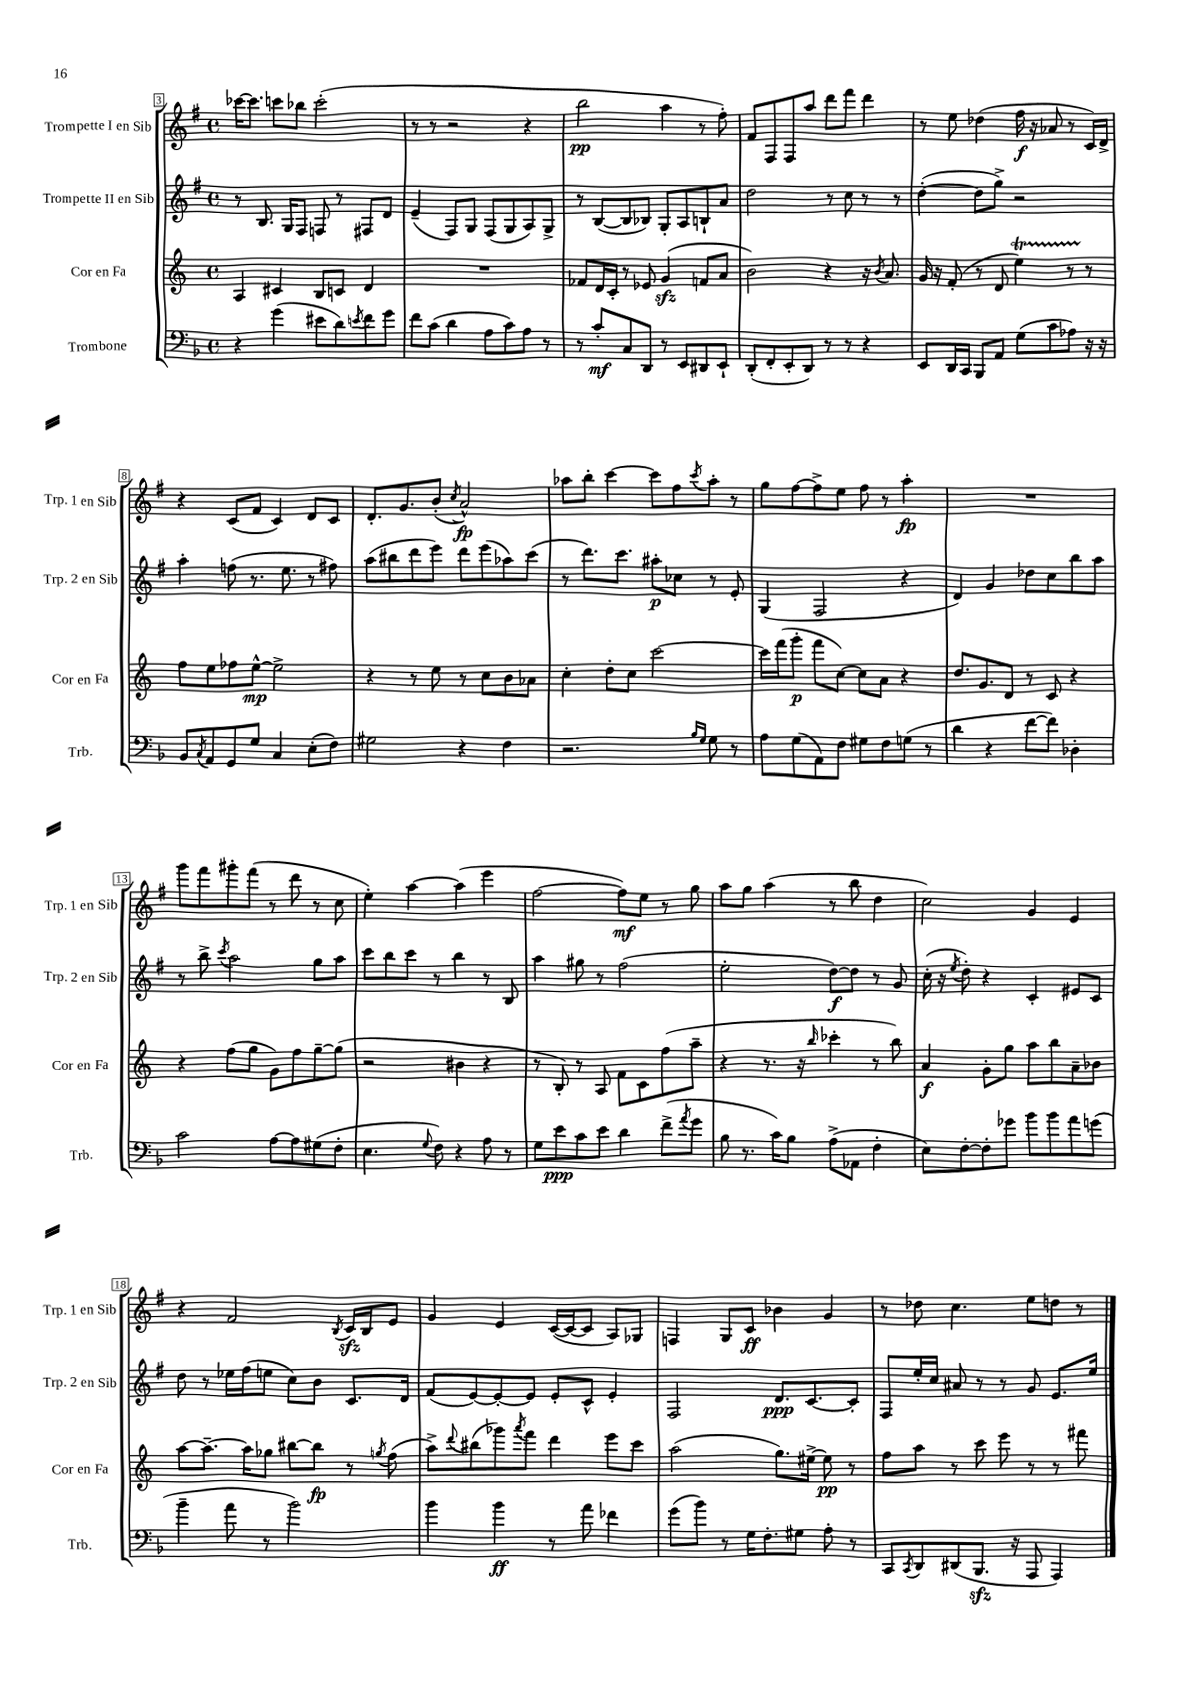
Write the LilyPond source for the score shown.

<<
\new StaffGroup <<
\new Staff = "s0" \with { instrumentName = "Trompette I en Sib" shortInstrumentName = "Trp. 1 en Sib" } {
    \clef treble \key g \major \defaultTimeSignature \time 4/4
    ces'''16~ ces'''8. c'''8 bes''8 c'''2-.( |
    r8 r8 r2 r4 |
    b''2\pp a''4 r8 fis''8-.) |
    fis'8 fis8 fis8 a''8 d'''8 fis'''8 d'''4 |
    r8 e''8 des''4( fis''16\f r16 aes'8 r8 c'16) d'16-> |
    r4 c'8( fis'8 c'4) d'8 c'8 |
    d'8.-. g'8. b'8-.( \acciaccatura { c''8 } a'2-^\fp) |
    aes''8 b''8-. c'''4~ c'''8 fis''8 \acciaccatura { c'''8 } aes''8-. r8 |
    g''8 fis''8~ fis''8-> e''8 fis''8 r8 a''4-.\fp |
    R1 |
    g'''8 fis'''8 gis'''8-. fis'''8( r8 d'''8 r8 c''8 |
    e''4-.) a''4~ a''4( e'''4 |
    fis''2~ fis''8\mf) e''8 r8 g''8 |
    a''8 g''8 a''4( r8 b''8 d''4 |
    c''2) g'4 e'4 |
    r4 fis'2 \acciaccatura { b8 } c'16\sfz b16 e'8 |
    g'4 e'4 c'16~( c'16~ c'8 a8) ges8 |
    f4 g8 c'8\ff bes'4 g'4 |
    r8 des''8 c''4. e''8 d''8 r8 \bar "|." |
}
\new Staff = "s1" \with { instrumentName = "Trompette II en Sib" shortInstrumentName = "Trp. 2 en Sib" } {
    \clef treble \key g \major \defaultTimeSignature \time 4/4
    r8 b8. g16 fis8 f8 r8 fis8 d'8 |
    e'4--( fis8) g8 fis8( g8 a8) g8-> |
    r8 b8~( b8 bes8) g8-. a8 b8-! a'8 |
    d''2 r8 c''8 r8 r8 |
    d''4~-.( d''8 g''8->) r2 |
    a''4-. f''8( r8. e''8. r8 fis''8) |
    a''8( bis''8 d'''8 e'''8) d'''8 e'''8( aes''8) c'''8( |
    r8 d'''8.) c'''8. ais''8-.\p ces''8 r8 e'8-. |
    g4( fis2 r4 |
    d'4) g'4 des''8 c''8 b''8 a''8 |
    r8 b''8-> \acciaccatura { c'''8 } a''2 g''8 a''8 |
    c'''8 b''8 c'''8 r8 b''4 r8 b8 |
    a''4 gis''8 r8 fis''2( |
    e''2-. d''8~\f) d''8 r8 g'8 |
    c''16-.( r16 \acciaccatura { e''8 } d''8-.) r4 c'4-. eis'8 c'8 |
    d''8 r8 ees''16 fis''16( e''8 c''8) b'8 c'8. d'16 |
    fis'8( e'8~) e'8~-. e'8 e'8-. c'8-^ e'4-. |
    fis2 d'8.\ppp c'8.~ c'8-. |
    fis8 e''16-. c''16 ais'8 r8 r8 g'8 e'8. e''16 \bar "|." |
}
\new Staff = "s2" \with { instrumentName = "Cor en Fa" shortInstrumentName = "Cor en Fa" } {
    \clef treble \key c \major \defaultTimeSignature \time 4/4
    a4 cis'4 b8 c'8 d'4 |
    R1 |
    fes'8 d'16 c'16-. r8 ees'8 g'4\sfz( f'8 a'8 |
    b'2) r4 r16 \acciaccatura { b'8 } a'8. |
    g'16 r16 f'8-.( r8 d'8 e''4\startTrillSpan) r8 r8\stopTrillSpan |
    f''8 e''8 fes''8 e''8~-^\mp e''2-> |
    r4 r8 e''8 r8 c''8 b'8 aes'8 |
    c''4-. d''8-. c''8 c'''2~ |
    c'''16 f'''16( g'''8-.\p f'''8 c''8~) c''8 a'8 r4 |
    d''8. g'8. d'8 r8 c'8 r4 |
    r4 f''8( g''8 g'8) f''8 g''8~-- g''8( |
    r2 bis'4 r4 |
    r8 b8-.) r8 a8 f'8 c'8 f''8( a''8-- |
    r4 r8. r16 \grace { b''16 } ces'''4-. r8 b''8) |
    a'4\f g'8-. g''8 a''8 b''8 a'8-- bes'8 |
    a''8~ a''8.~-- a''16 ges''8 bis''8~ bis''8\fp r8 \acciaccatura { g''8 } f''8( |
    a''8->) \appoggiatura { d'''8 } bis''8( ges'''8) \acciaccatura { a'''8 } f'''8 d'''4 e'''8 c'''8 |
    a''2( g''8.) eis''16~-> eis''8\pp r8 |
    f''8 a''8 r8 c'''8 e'''8 r8 r8 fis'''8 \bar "|." |
}
\new Staff = "s3" \with { instrumentName = "Trombone" shortInstrumentName = "Trb." } {
    \clef bass \key f \major \defaultTimeSignature \time 4/4
    r4 g'4( eis'8 d'8) \acciaccatura { e'8 } f'8 g'8 |
    f'8 c'8( d'4 a8 c'8) a8 r8 |
    r8 c'8-.\mf c8 d,8 r8 e,8 dis,8 e,8-! |
    d,8-.( f,8-. e,8-. d,8) r8 r8 r4 |
    e,8 d,16 c,16 bes,,8 a,8 g8( c'8 aes8) r16 r16 |
    bes,8 \acciaccatura { c8 } a,8 g,8 g8 c4 e8-.( f8) |
    gis2 r4 f4 |
    r2. \grace { bes16 g16 } g8 r8 |
    a8 g8( a,8) f8 gis8 f8 g8( r8 |
    d'4 r4 f'8~ f'8) des4-. |
    c'2 a8~ a8 gis8( f8-. |
    e4. \appoggiatura { g8 } f8) r4 a8 r8 |
    g8 e'8\ppp c'8 e'8 d'4 f'8->( \acciaccatura { a'8 } g'8 |
    bes8 r8. c'16) bes8 a8->( aes,8 f4-. |
    e8) f8~-. f8-. ges'8 bes'8 bes'8 a'8 g'8( |
    bes'4-- a'8 r8 bes'2) |
    bes'4 bes'4\ff r8 a'8 fes'4 |
    g'8( bes'8) r8 g16 f8.-. gis8 a8-. r8 |
    c,8 \acciaccatura { c,8 } d,8 dis,8( bes,,8.\sfz r16 a,,8 a,,4) \bar "|." |
}
>>
>>
\layout { \context { \Score currentBarNumber = #3 \override BarNumber.stencil = #(make-stencil-boxer 0.1 0.3 ly:text-interface::print) } }
